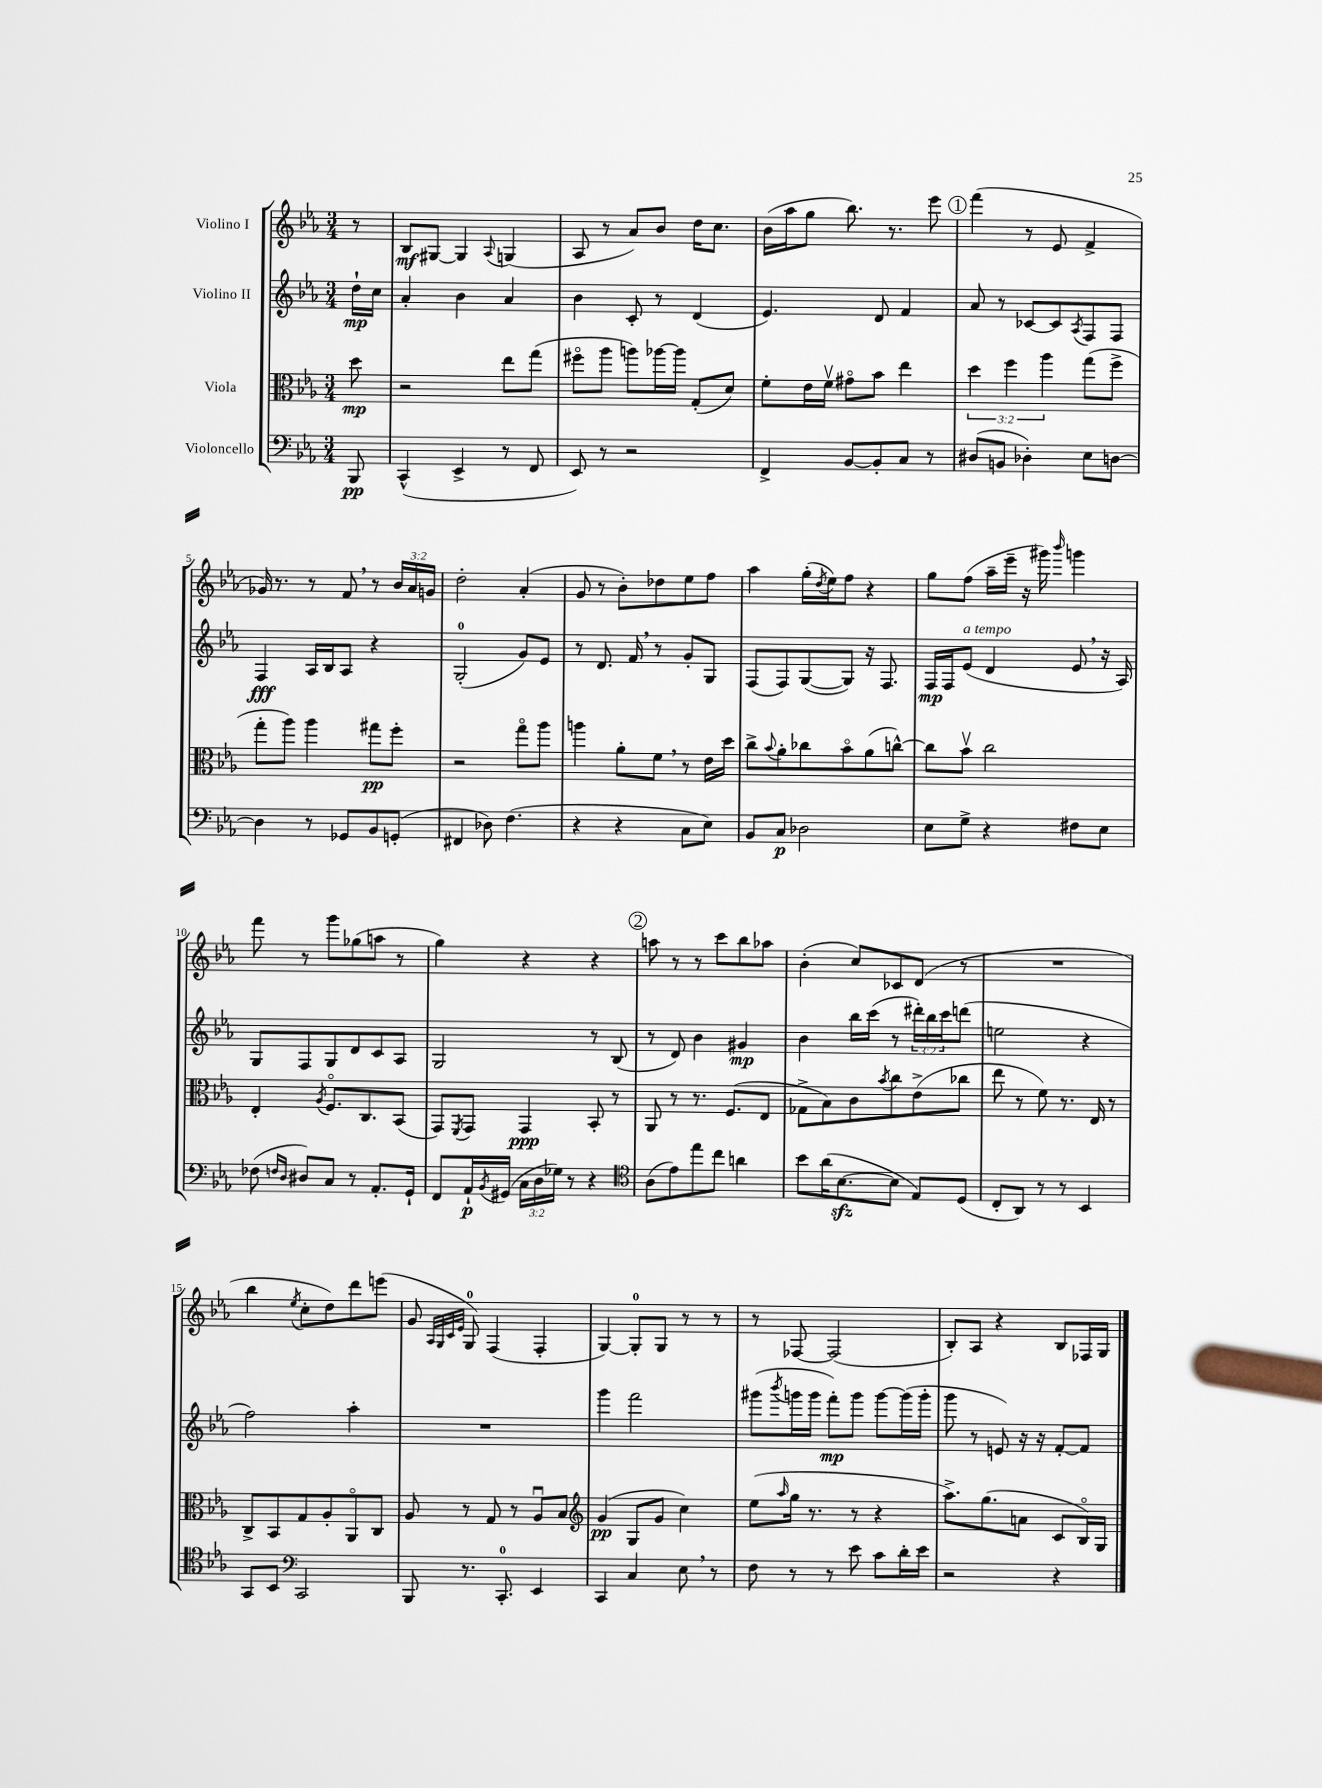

**kern	**dynam	**kern	**dynam	**kern	**dynam	**kern	**dynam
*part4	*part4	*part3	*part3	*part2	*part2	*part1	*part1
*staff4	*staff4	*staff3	*staff3	*staff2	*staff2	*staff1	*staff1
*I"Violoncello	*	*I"Viola	*	*I"Violino II	*	*I"Violino I	*
*clefF4	*	*clefC3	*	*clefG2	*	*clefG2	*
*k[b-e-a-]	*	*k[b-e-a-]	*	*k[b-e-a-]	*	*k[b-e-a-]	*
*M3/4	*	*M3/4	*	*M3/4	*	*M3/4	*
=	=	=	=	=	=	=	=
8BBB-/	pp	8dd\	mp	16dd`\LL	mp	8r	.
.	.	.	.	16cc\JJ	.	.	.
=1	=1	=1	=1	=1	=1	=1	=1
(4CC^^/	.	2r	.	4a-'/	.	8B-/L	mf
.	.	.	.	.	.	[8G#X/J	.
4EE-^/	.	.	.	4b-\	.	4G#/]	.
.	.	.	.	.	.	8qqA-/	.
8r	.	8ee-\L	.	4a-/	.	(4Gn/	.
8FF/	.	(8gg\J	.	.	.	.	.
=2	=2	=2	=2	=2	=2	=2	=2
8EE-/)	.	8ff#X\L	.	4b-\	.	8A-/	.
8r	.	8aa-\J	.	.	.	8r	.
2r	.	8aan\L)	.	8c'/	.	8a-/L)	.
.	.	[16aa-X\L	.	8r	.	8b-/J	.
.	.	16aa-\JJ]	.	.	.	.	.
.	.	(8G'/L	.	(4d/	.	16dd\KL	.
.	.	.	.	.	.	8.cc\J	.
.	.	8d/J)	.	.	.	.	.
=3	=3	=3	=3	=3	=3	=3	=3
4FF^/	.	8f'\L	.	4.e-/)	.	(16b-\LL	.
.	.	.	.	.	.	16aa-\J	.
.	.	16e-\L	.	.	.	8gg\J	.
.	.	16fv\JJ	.	.	.	.	.
[8BB-/L	.	8g#X\L	.	.	.	8.bb-\)	.
8BB-'/]	.	8b-\J	.	8d/	.	.	.
.	.	.	.	.	.	8.r	.
8C/J	.	4ee-\	.	4f/	.	.	.
8r	.	.	.	.	.	8eee-\	.
!!LO:REH:place=s1:t=1
=4	=4	=4	=4	=4	=4	=4	=4
(8D#X/L	.	6dd\	.	8a-/	.	(4fff\	.
8BBn/J	.	.	.	8r	.	.	.
.	.	6ff\	.	.	.	.	.
4D-X'\)	.	.	.	[8c-X/L	.	8r	.
.	.	6aa-\	.	.	.	.	.
.	.	.	.	8c-/]	.	8e-/	.
.	.	.	.	8qA-/	.	.	.
8E-\L	.	(8gg\L	.	8F/	.	4f^/	.
[8Dn\J	.	8ff^\J	.	8F/J	.	.	.
!!LO:LB:g=z
=5	=5	=5	=5	=5	=5	=5	=5
4D\]	.	8gg'\L	.	4F/	fff	16g-X/)	.
.	.	.	.	.	.	8.r	.
.	.	8aa-\J)	.	.	.	.	.
8r	.	4aa-\	.	16A-/LL	.	8r	.
.	.	.	.	16B-/J	.	.	.
8GG-X/L	.	.	.	8A-/J	.	8f,/	.
8BB-/	.	8gg#X\L	pp	4r	.	8r	.
(8GGn'/J	.	8ff'\J	.	.	.	24b-/LL	.
.	.	.	.	.	.	24a-/	.
.	.	.	.	.	.	24gn/JJ	.
=6	=6	=6	=6	=6	=6	=6	=6
4FF#X/	.	2r	.	(2G'/	.	2dd'\	.
8D-X\)	.	.	.	.	.	.	.
(4.F\	.	.	.	.	.	.	.
.	.	8gg\L	.	8g/L)	.	(4a-'/	.
.	.	8aa-\J	.	8e-/J	.	.	.
=7	=7	=7	=7	=7	=7	=7	=7
4r	.	4aan\	.	8r	.	8g/	.
.	.	.	.	8.d/	.	8r	.
4r	.	8a-'\L	.	.	.	8b-'\L)	.
.	.	.	.	16f,/	.	.	.
.	.	8f,\J	.	8r	.	8dd-X\	.
8C\L	.	8r	.	8g'/L	.	8ee-\	.
8E-\J)	.	16e-\LL	.	8G/J	.	8ff\J	.
.	.	16dd\JJ	.	.	.	.	.
=8	=8	=8	=8	=8	=8	=8	=8
8BB-/L	.	8cc^\L	.	(8F/L	.	4aa-\	.
.	.	8qqb-/	.	.	.	.	.
8C/J	p	8a-'\	.	8F/)	.	.	.
2D-X\	.	8cc-X\	.	([8G/	.	(16gg'\LL	.
.	.	.	.	.	.	8qdd/	.
.	.	.	.	.	.	16ee-\J)	.
.	.	8b-\	.	8G/J])	.	8ff\J	.
.	.	(8a-\	.	16r	.	4r	.
.	.	.	.	8.F/	.	.	.
.	.	[8ccn^^\J)	.	.	.	.	.
=9	=9	=9	=9	=9	=9	=9	=9
8E-\L	.	8cc\L]	.	16F/LL	mp	8gg\L	.
.	.	.	.	16F/J	.	.	.
!	!	!	!	!LO:TX:a:i:t=a tempo	!	!	!
8G^\J	.	8b-v\J	.	(8e-/J	.	(8ff\J	.
4r	.	2cc\	.	4d/	.	16aa-~\LL	.
.	.	.	.	.	.	16eee-~\JJ	.
.	.	.	.	.	.	16r	.
.	.	.	.	.	.	16ggg#X\)	.
.	.	.	.	.	.	16qqbbb-/	.
8F#X\L	.	.	.	8e-,/	.	4gggn\	.
8E-\J	.	.	.	16r	.	.	.
.	.	.	.	16A-/)	.	.	.
!!LO:LB:g=z
=10	=10	=10	=10	=10	=10	=10	=10
(8F-X\	.	4E-'/	.	8G/L	.	8fff\	.
16qqFn/LL	.	.	.	.	.	.	.
16qqD/JJ	.	.	.	.	.	.	.
8D#X/L)	.	.	.	8F/	.	8r	.
.	.	8qA-/	.	.	.	.	.
8C/J	.	8.F/L	.	8G/	.	8ggg\L	.
8r	.	.	.	8d/	.	(8gg-X\	.
.	.	8.C/	.	.	.	.	.
8.AA-'/L	.	.	.	8c/	.	8aan\J	.
.	.	(8BB-/J	.	8A-/J	.	8r	.
16GG`/Jk	.	.	.	.	.	.	.
=11	=11	=11	=11	=11	=11	=11	=11
8FF/L	.	8GG/L)	.	2G/	.	4gg\)	.
.	.	8qFF/	.	.	.	.	.
16AA-`/L	p	8GG/J	.	.	.	.	.
8qBB-/	.	.	.	.	.	.	.
(16GG#X/JJ	.	.	.	.	.	.	.
24C\LL	.	4GG/	ppp	.	.	4r	.
24D\	.	.	.	.	.	.	.
24G-X\JJ)	.	.	.	.	.	.	.
8r	.	.	.	.	.	.	.
4r	.	8BB-'/	.	8r	.	4r	.
.	.	8r	.	(8B-/	.	.	.
!!LO:REH:place=s1:t=2
=12	=12	=12	=12	=12	=12	=12	=12
*clefC4	*	*	*	*	*	*	*
(8A-\L	.	8AA-/	.	8r	.	8aan\	.
8e-\)	.	8r	.	8d/)	.	8r	.
8ee-\	.	8.r	.	4b-\	.	8r	.
8cc\J	.	.	.	.	.	8ccc\L	.
.	.	(8.F/L	.	.	.	.	.
4an\	.	.	.	4g#X/	mp	8bb-\	.
.	.	8E-/J	.	.	.	8aa-X\J	.
=13	=13	=13	=13	=13	=13	=13	=13
8b-\L	.	8G-X^\L	.	4b-\	.	(4b-'\	.
(16a-\K	.	8B-\)	.	.	.	.	.
[8.B-zz\	.	.	.	.	.	.	.
.	.	8c\	.	16bb-\LL	.	8cc/L)	.
.	.	.	.	(16ccc\JJ	.	.	.
.	.	8qb-/	.	.	.	.	.
8B-\J]	.	8cc\	.	8r	.	8c-X/	.
8E-/L)	.	(8e-^\	.	24ddd#X'\LL)	.	(8d/J	.
.	.	.	.	24bb-\	.	.	.
.	.	.	.	24ccc\J	.	.	.
(8D/J	.	8cc-X\J	.	(8dddn\J	.	8r	.
=14	=14	=14	=14	=14	=14	=14	=14
8C'/L	.	8ee-\	.	2een\	.	2.r	.
8AA-/J)	.	8r	.	.	.	.	.
8r	.	8f\)	.	.	.	.	.
8r	.	8.r	.	.	.	.	.
4BB-/	.	.	.	4r	.	.	.
.	.	16E-/	.	.	.	.	.
.	.	8r	.	.	.	.	.
!!LO:LB:g=z
=15	=15	=15	=15	=15	=15	=15	=15
8GG/L	.	8C^/L	.	2ff\)	.	4bb-\	.
8BB-/J	.	8BB-/	.	.	.	.	.
*clefF4	*	*	*	*	*	*	*
.	.	.	.	.	.	8qee-/	.
2CC/	.	8G/	.	.	.	8cc'\L	.
.	.	8A-'/	.	.	.	8dd\)	.
.	.	8AA-/	.	4aa-'\	.	8ddd\	.
.	.	8C/J	.	.	.	(8eeen\J	.
=16	=16	=16	=16	=16	=16	=16	=16
8BBB-/	.	8A-/	.	2.r	.	8g/	.
.	.	.	.	.	.	32qqA-/LLL	.
.	.	.	.	.	.	32qqG/	.
.	.	.	.	.	.	32qqc/	.
.	.	.	.	.	.	32qqe-/JJJ	.
8.r	.	8r	.	.	.	8G/)	.
.	.	8G/	.	.	.	(4F/	.
8.CC'/	.	.	.	.	.	.	.
.	.	8r	.	.	.	.	.
4EE-/	.	8A-u/L	.	.	.	4F'/	.
.	.	8B-/J	.	.	.	.	.
=17	=17	=17	=17	=17	=17	=17	=17
*	*	*clefG2	*	*	*	*	*
4CC/	.	(4g/	pp	4ggg\	.	[4G/)	.
4C/	.	8G/L	.	2fff\	.	8G'/L]	.
.	.	8g/J	.	.	.	8G/J	.
8E-,\	.	4cc\)	.	.	.	8r	.
8r	.	.	.	.	.	8r	.
=18	=18	=18	=18	=18	=18	=18	=18
8F\	.	(8ee-\L	.	(8ggg#X\L	.	8r	.
.	.	16qqaa-/	.	8qbbb-/	.	.	.
8r	.	16gg\Jk	.	16gggn\L	.	[8F-X/	.
.	.	8.r	.	16ggg\JJ	.	.	.
8r	.	.	.	8fff'\L)	mp	(2F-/]	.
8e-\	.	8r	.	8ggg\J	.	.	.
8c\L	.	4r	.	[8ggg\L	.	.	.
16d'\L	.	.	.	(16ggg\L]	.	.	.
16e-\JJ	.	.	.	16ggg'\JJ	.	.	.
=19	=19	=19	=19	=19	=19	=19	=19
2r	.	8.aa-^\L)	.	8ggg\	.	8B-'/L)	.
.	.	.	.	8r	.	8A-/J	.
.	.	(8.gg\	.	.	.	.	.
.	.	.	.	8en/)	.	4r	.
.	.	8an\J	.	16r	.	.	.
.	.	.	.	16r	.	.	.
4r	.	8c/L	.	[8f'/L	.	8B-/L	.
.	.	16B-/L)	.	8f/J]	.	16F-X/L	.
.	.	16G/JJ	.	.	.	16G/JJ	.
==	==	==	==	==	==	==	==
*-	*-	*-	*-	*-	*-	*-	*-
